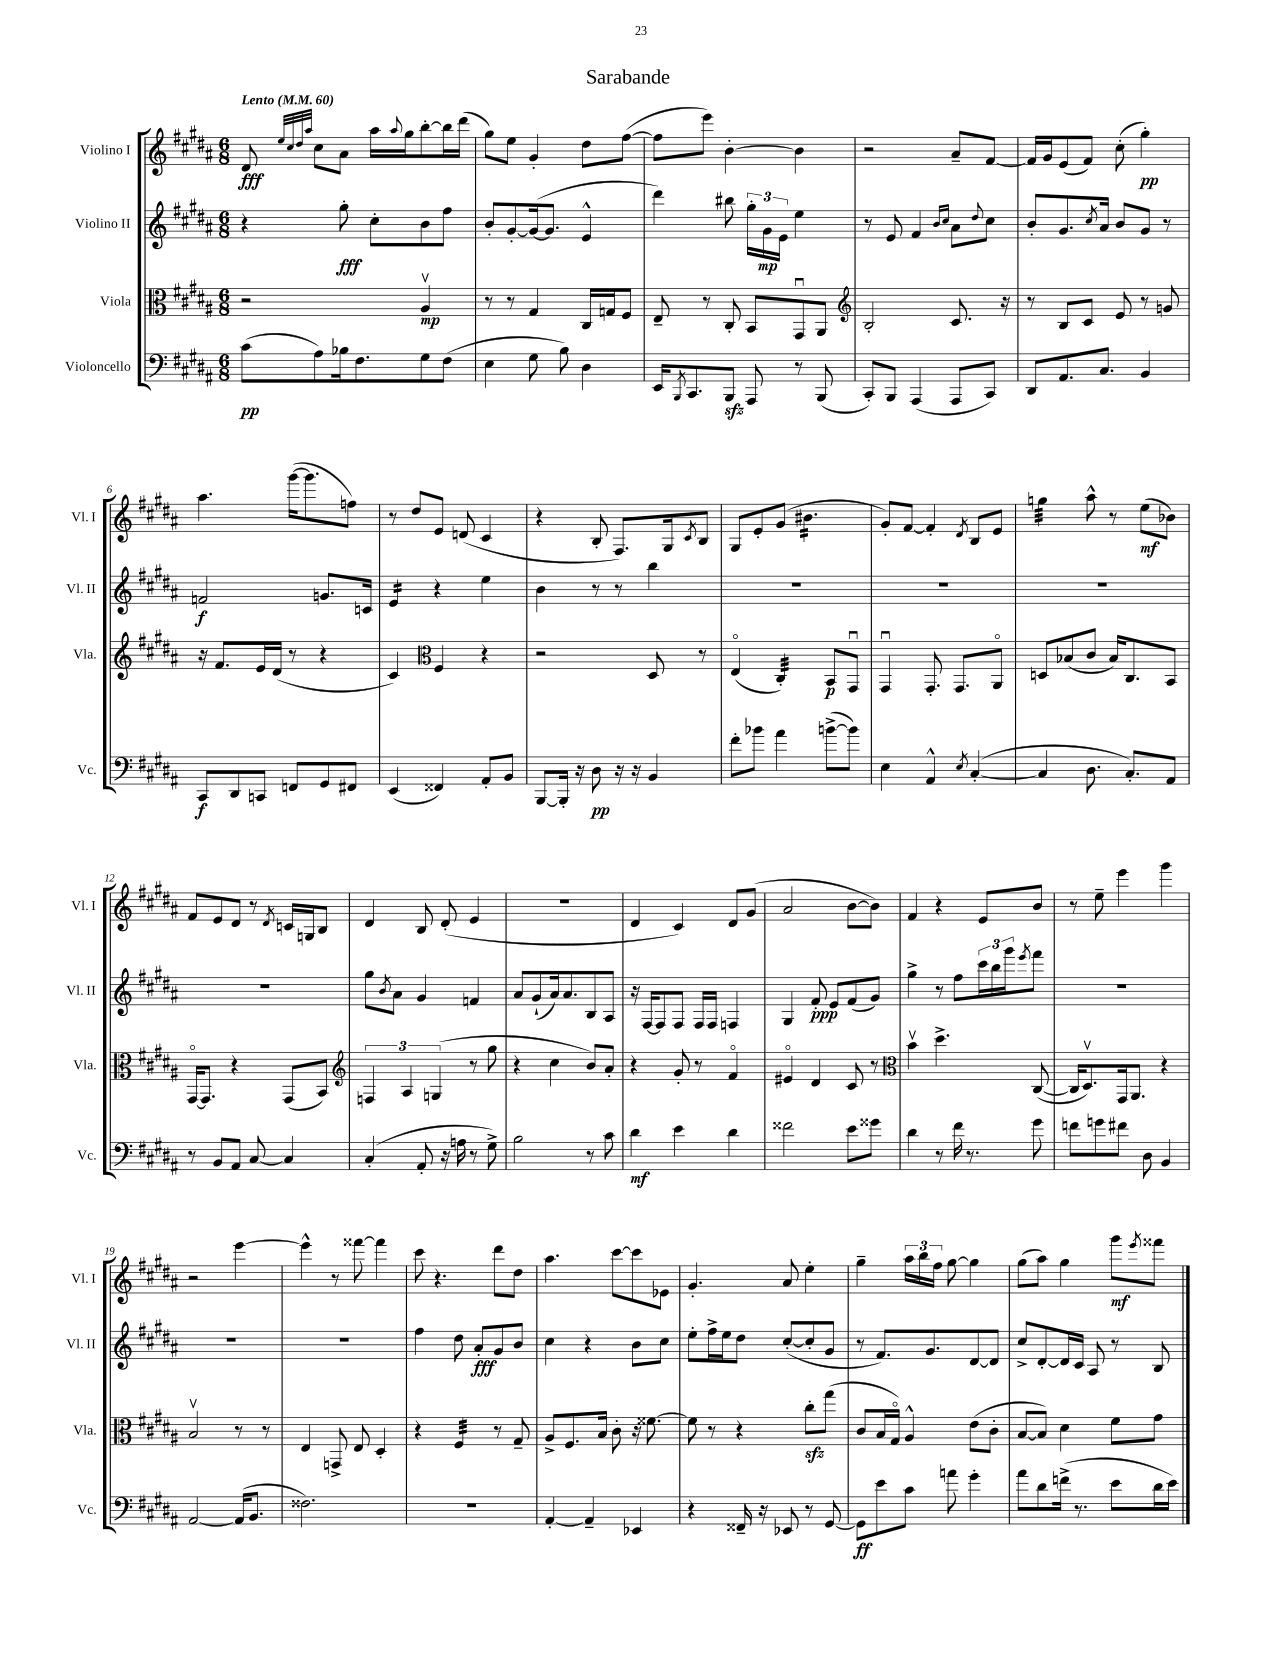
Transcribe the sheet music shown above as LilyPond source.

\header { title = "Sarabande" }
<<
\new StaffGroup <<
\new Staff = "s0" \with { instrumentName = "Violino I" shortInstrumentName = "Vl. I" } {
    \clef treble \key b \major \numericTimeSignature \time 6/8 \tempo "Lento" 4 = 60
    dis'8\fff \grace { e''32 cis''32 dis''32 ais''32 } cis''8 ais'8 ais''16 \appoggiatura { ais''8 } gis''16 b''8~-. b''16 dis'''16( |
    gis''8) e''8 gis'4-. dis''8 fis''8~( |
    fis''8 e'''8) b'4~-. b'4 |
    r2 ais'8-- fis'8~ |
    fis'16 gis'16 e'8( fis'8) cis''8-.( gis''4-.\pp) |
    ais''4. gis'''16~( gis'''8. f''8) |
    r8 dis''8 e'8 d'8( cis'4 |
    r4 b8-. fis8.) gis16 \acciaccatura { cis'8 } b8 |
    gis8 e'8-. gis'8( bis'4.:16 |
    gis'8-.) fis'8~ fis'4-. \acciaccatura { dis'8 } b8 e'8 |
    g''4:32 ais''8-^ r8 e''8\mf( bes'8) |
    fis'8 e'8 dis'8 r8 \acciaccatura { dis'8 } c'16 g16 b8 |
    dis'4 b8 dis'8-.( e'4 |
    R2. |
    dis'4 cis'4) dis'8 gis'8( |
    ais'2 b'8~ b'8) |
    fis'4 r4 e'8 b'8 |
    r8 e''8-- e'''4 gis'''4 |
    r2 e'''4~ |
    e'''4-^ r8 fisis'''8~ fisis'''4 |
    cis'''8 r4. dis'''8 dis''8 |
    ais''4. cis'''8~ cis'''8 ees'8 |
    gis'4.-. ais'8 e''4-. |
    gis''4-- \tuplet 3/2 { ais''16 b''16 fis''16 } gis''8~ gis''4 |
    gis''8( ais''8) gis''4 gis'''8\mf \acciaccatura { e'''8 } fisis'''8 \bar "|." |
}
\new Staff = "s1" \with { instrumentName = "Violino II" shortInstrumentName = "Vl. II" } {
    \clef treble \key b \major \numericTimeSignature \time 6/8
    r4 gis''8-.\fff cis''8-. b'8 fis''8 |
    b'8-. gis'8~-. gis'16~( gis'8. e'4-^ |
    dis'''4) bis''8 \tuplet 3/2 { gis''16-. gis'16\mp e'16 } e''4 |
    r8 e'8 fis'4 \grace { b'16 cis''16 } ais'8 \appoggiatura { dis''8 } cis''8 |
    b'8-. gis'8. \acciaccatura { cis''8 } ais'16 b'8 gis'8 r8 |
    f'2\f g'8. c'16 |
    e'4:16 r4 e''4 |
    b'4 r8 r8 b''4 |
    R2. |
    R2. |
    R2. |
    R2. |
    gis''8 \acciaccatura { b'8 } ais'8 gis'4 f'4 |
    ais'8 gis'8-!( ais'16) ais'8. b8 ais8 |
    r16 fis16~ fis8 fis8 fis16 fis16 f4 |
    gis4 fis'8-.\ppp e'8 fis'8( gis'8) |
    gis''4-> r8 fis''8 \tuplet 3/2 { cis'''16 b''16 gis'''16 } \acciaccatura { e'''8 } fis'''8 |
    r2. |
    R2. |
    R2. |
    fis''4 dis''8 ais'8-.\fff gis'8 b'8 |
    cis''4 r4 b'8 cis''8 |
    e''8-. fis''16-> e''16 dis''8 cis''8~-.( cis''8-. gis'8 |
    r8 fis'8.) gis'8. dis'8~ dis'8 |
    cis''8-> dis'8~-. dis'16 cis'16 ais8 r8 b8 \bar "|." |
}
\new Staff = "s2" \with { instrumentName = "Viola" shortInstrumentName = "Vla." } {
    \clef alto \key b \major \numericTimeSignature \time 6/8
    r2 ais4\upbow\mp |
    r8 r8 gis4 cis16 g16 fis8 |
    e8-- r8 cis8-. b,8 gis,8\downbow ais,8 |
    \clef treble b2-. cis'8. r16 |
    r8 b8 cis'8 e'8 r8 g'8 |
    r16 fis'8. e'16 dis'16( r8 r4 |
    cis'4) \clef alto fis4 r4 |
    r2 dis8 r8 |
    e4\flageolet( cis4:32-.) b,8\p gis,8\downbow |
    gis,4\downbow gis,8.-. gis,8. ais,8\flageolet |
    d8 bes8( cis'8 bes16) cis8. b,8 |
    gis,16~\flageolet gis,8. r4 gis,8( b,8) |
    \clef treble \tuplet 3/2 { f4 ais4 g4( } r8 gis''8 |
    r4 cis''4 b'8) ais'8-. |
    r4 gis'8-. r8 fis'4\flageolet |
    eis'4\flageolet dis'4 cis'8 r8 |
    \clef alto b'4\upbow dis''4.-> cis8~( |
    cis16 dis8.\upbow) gis,16 ais,8. r4 |
    b2\upbow r8 r8 |
    e4 g,8-> e8 dis4-. |
    r4 fis4:32 r8 gis8-- |
    ais8-> fis8. b16 cis'8-. r16 fisis'8.~ |
    fisis'8 r8 r4 cis''8-.\sfz gis''8( |
    cis'8 b16 gis16\flageolet) ais4-^ e'8( cis'8-. |
    b8~ b8) dis'4 fis'8 gis'8 \bar "|." |
}
\new Staff = "s3" \with { instrumentName = "Violoncello" shortInstrumentName = "Vc." } {
    \clef bass \key b \major \numericTimeSignature \time 6/8
    cis'8\pp( ais8) bes16 fis8. gis8 fis8( |
    e4 gis8 b8) dis4 |
    e,16 \acciaccatura { b,,8 } cis,8. b,,8\sfz ais,,8 r8 b,,8( |
    cis,8-.) b,,8 ais,,4( ais,,8 cis,8) |
    dis,8 ais,8. cis8. b,4 |
    cis,8\f dis,8 c,8 f,8 gis,8 fis,8 |
    e,4( fisis,4) ais,8-. b,8 |
    b,,8~ b,,16-. r16 dis8\pp r16 r16 b,4 |
    fis'8-. bes'8 ais'4 b'8~->( b'8) |
    e4 ais,4-^ \acciaccatura { e8 } cis4~-.( |
    cis4 dis8. cis8.-.) ais,8 |
    r8 b,8 ais,8 cis8~ cis4 |
    cis4-.( ais,8-. r16 a16 r8 gis8->) |
    b2 r8 cis'8 |
    dis'4\mf e'4 dis'4 |
    fisis'2 e'8 gisis'8 |
    dis'4 r8 fis'16 r8. gis'8 |
    f'8 g'8 fis'8 dis8 b,4 |
    ais,2~ ais,16( b,8. |
    fisis2.) |
    R2. |
    ais,4~-. ais,4-- ees,4 |
    r4 fisis,16-- r16 ees,8 r8 gis,8~ |
    gis,8\ff e'8 cis'8 a'8 gis'4-. |
    ais'8 dis'8 f'16->( r8. e'8 dis'16 e'16) \bar "|." |
}
>>
>>
